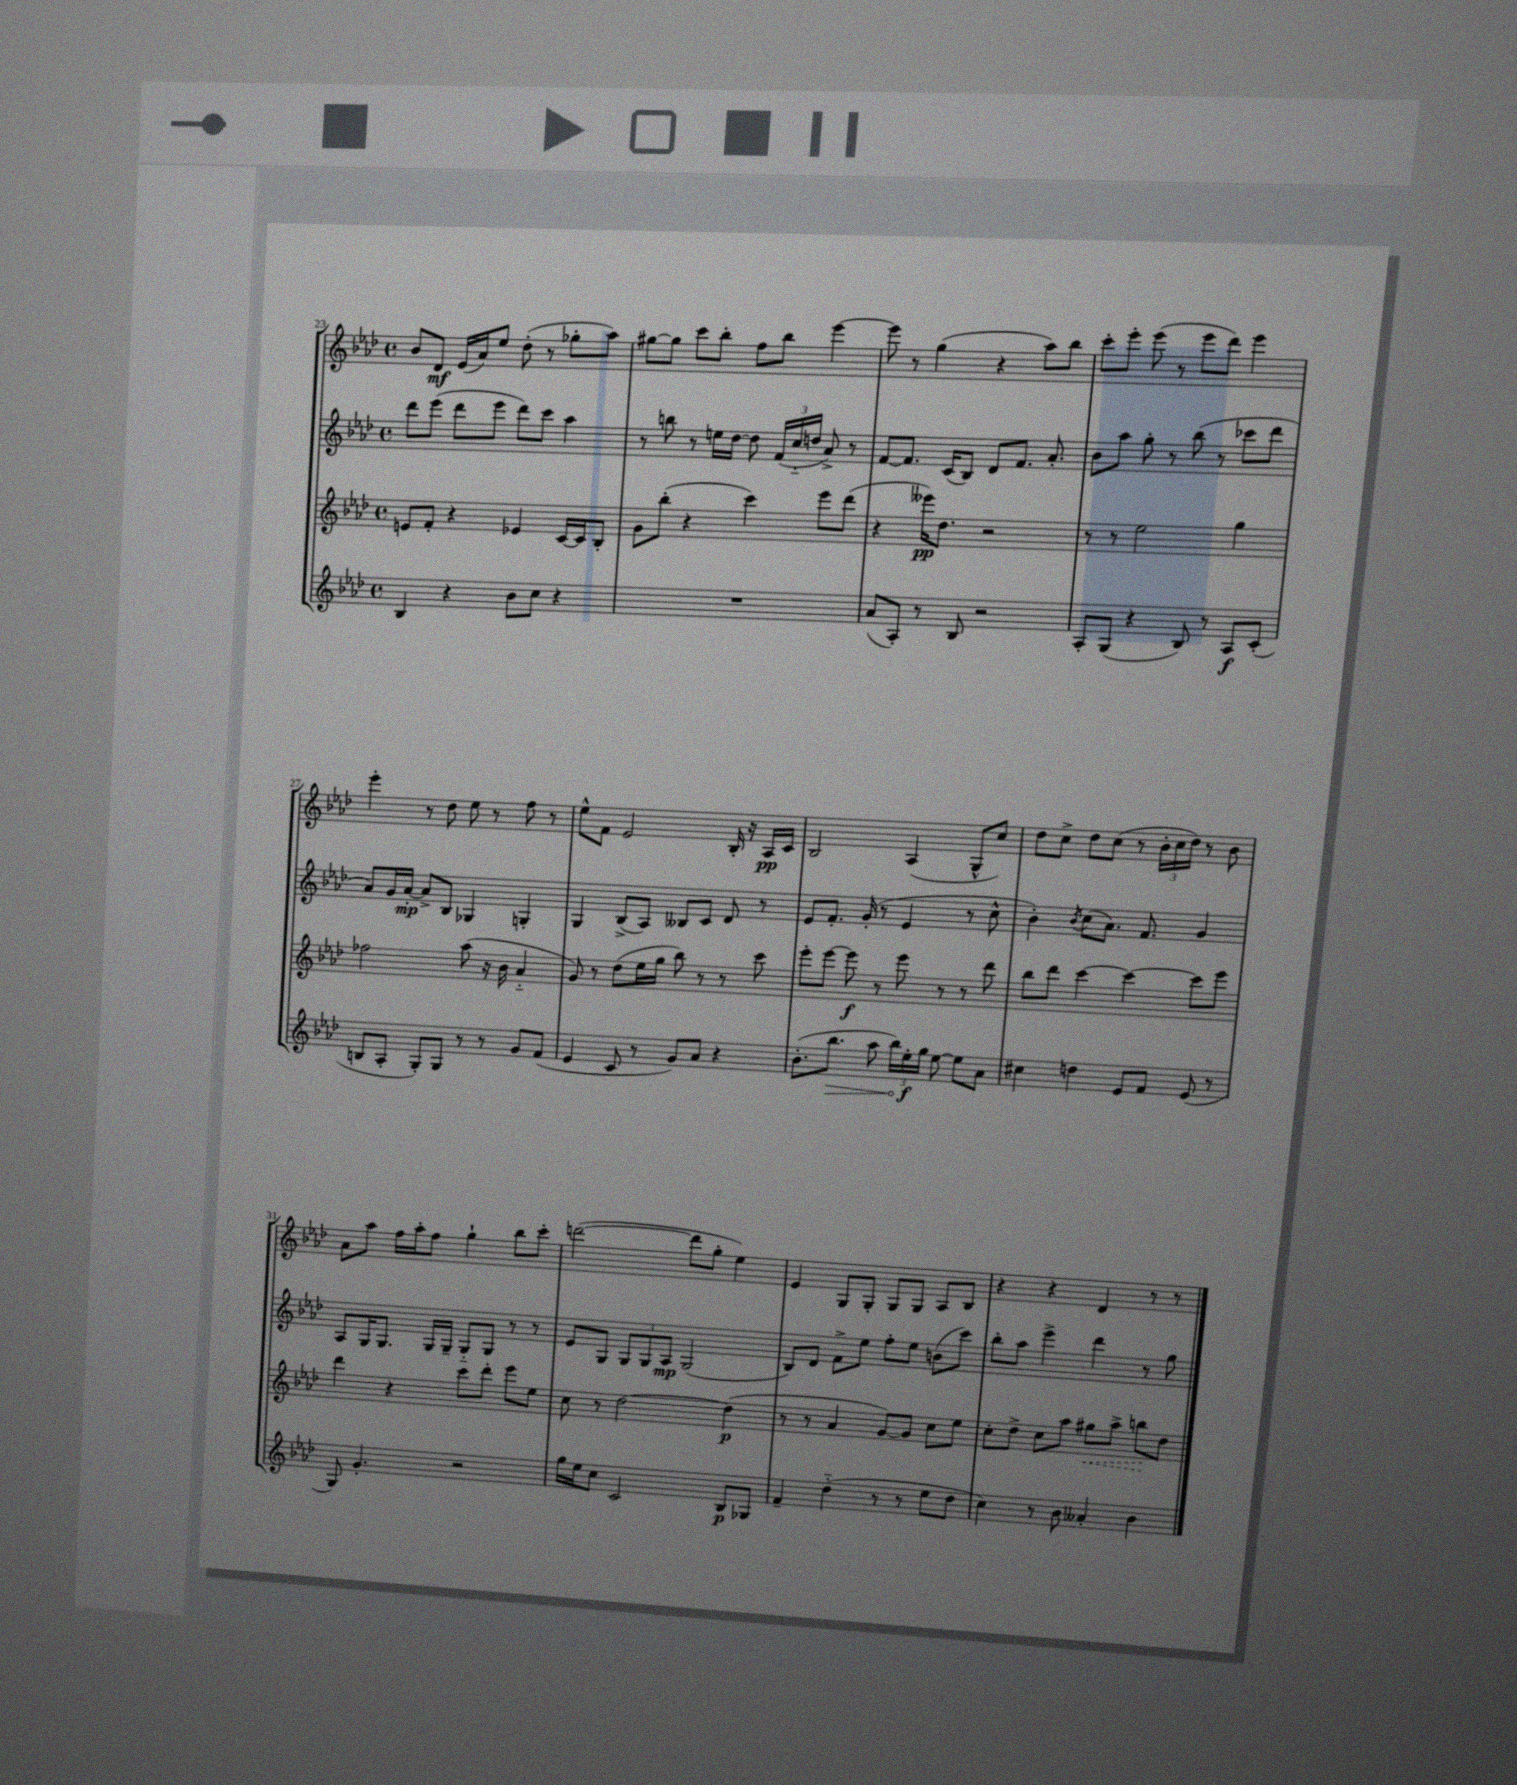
<<
\new StaffGroup <<
\new Staff = "s0" {
    \clef treble \key aes \major \defaultTimeSignature \time 4/4
    \autoBeamOff bes'8[ des'8]\mf ees'16[( aes'16) ees''8] des''8-.( r8 ges''8[-. aes''8]) |
    gis''8[~ gis''8] c'''8[ bes''8]-. f''8[ bes''8] ees'''4~ |
    ees'''8 r8 g''4( r4 aes''8[) bes''8] |
    c'''8[-. ees'''8]-. ees'''8( r8 ees'''8[ des'''8]) ees'''4 |
    ees'''4-. r8 des''8 ees''8 r8 f''8 r8 |
    ees''8[-^ f'8] ees'2 bes16-. r16 aes16[\pp c'16] |
    bes2 aes4( g8[-^ c''8]) |
    des''8[ c''8]-> des''8[ c''8]( r8 \tuplet 3/2 { bes'16[-. c''16 des''16]) } r8 bes'8 |
    aes'8[ aes''8] f''16[ aes''16-. f''8] g''4-! bes''8[ c'''8]-. |
    d'''2~( d'''8[ g''8]-. ees''4) |
    ees'4 g8[ g8]-. g8[ g8] aes8[ bes8] |
    r4 r4 des'4 r8 r8 \bar "|." |
}
\new Staff = "s1" {
    \clef treble \key aes \major \defaultTimeSignature \time 4/4
    \autoBeamOff des'''8[ ees'''8]( des'''8[ ees'''8] des'''8[) c'''8] aes''4 |
    r8 b''8 r8 e''16[ des''16]~ des''8 \tuplet 3/2 { f'16[( c''16-_ d''16] } aes'8->) r8 |
    f'8[~ f'8.] c'16[( bes8]) des'8[ f'8.] aes'8.-. |
    bes'8[ aes''8] g''8-. r8 bes''8( r8 ces'''8[ des'''8] |
    aes'8[) g'16 aes'16]~-.\mp aes'8[-> bes8] ges4 g4-. |
    g4 bes8[->( aes8]) beses8[ c'8] des'8 r8 |
    ees'8[ f'8.]-. g'16-.( r8 ees'4 r8 c''8-^ |
    bes'4-.) \acciaccatura { bes'8 } c''8[( aes'8.]) f'8. g'4 |
    aes8[ g16 g8.] g16[ g16]-- g8[-_ g8] r8 r8 |
    ees'8[ g8] \tuplet 3/2 { g8[ g8 aes8]\mp } g2( |
    bes8[) des'8] f'8[-> ees''8] f''8[-. ees''8] b'8[( c'''8]) |
    bes''8[-. aes''8] ees'''4-> des'''4 r8 g''8 \bar "|." |
}
\new Staff = "s2" {
    \clef treble \key aes \major \defaultTimeSignature \time 4/4
    \autoBeamOff e'8[ f'8]-. r4 ees'4 c'16[~ c'16 bes8]-. |
    g'8[ bes''8]-.( r4 c'''4) ees'''8[ des'''8]( |
    r4 eeses'''16[\pp) des''8.] r2 |
    r8 r8 ees''2 g''4 |
    fes''2 aes''8( r16 bes'16 aes'4-_ |
    g'8) r8 des''8[( ees''16 g''16] bes''8) r8 r8 c'''8 |
    ees'''8[-. ees'''8]~ ees'''8\f r8 ees'''8 r8 r8 des'''8 |
    bes''8[ des'''8] c'''4~ c'''4~ c'''8[ ees'''8] |
    des'''4 r4 c'''8[ des'''8]-. ees'''8[ ees''8] |
    c''8 r8 des''2~ des''4\p( |
    r8 r8 aes'4 g'8[~) g'8] c''8[ ees''8] |
    c''8[-. des''8]-> c''8[ aes''8] \once \override Hairpin.style = #'dashed-line gis''8[\< aes''8]-> b''8[\! des''8] \bar "|." |
}
\new Staff = "s3" {
    \clef treble \key aes \major \defaultTimeSignature \time 4/4
    \autoBeamOff bes4 r4 bes'8[ c''8] r4 |
    R1 |
    aes'8[( aes8]-.) r8 bes8 r2 |
    aes8[-. g8]( r4 bes8) r8 aes8[\f c'8]-.( |
    b8[ aes8]-. g8[-.) g8] r8 r8 g'8[ f'8]( |
    ees'4 c'8 r8 g'8[) aes'8] r4 |
    bes'8.[-.( \once \override Hairpin.circled-tip = ##t bes''8.]\> aes''8 \tuplet 3/2 { bes''16[) ees''16-.\f\! g''16] } ees''8~ ees''8[ aes'8] |
    cis''4 d''4 ees'8[ f'8] ees'8( r8 |
    g8) g'4.-. r2 |
    g''16[ ees''16 c''8] c'2 bes8[\p ges8] |
    f'4-- des''4-_( r8 r8 ees''8[ des''8] |
    c''4) r8 bes'8 aeses'4-. bes'4 \bar "|." |
}
>>
>>
\layout { \context { \Score currentBarNumber = #23 } }
